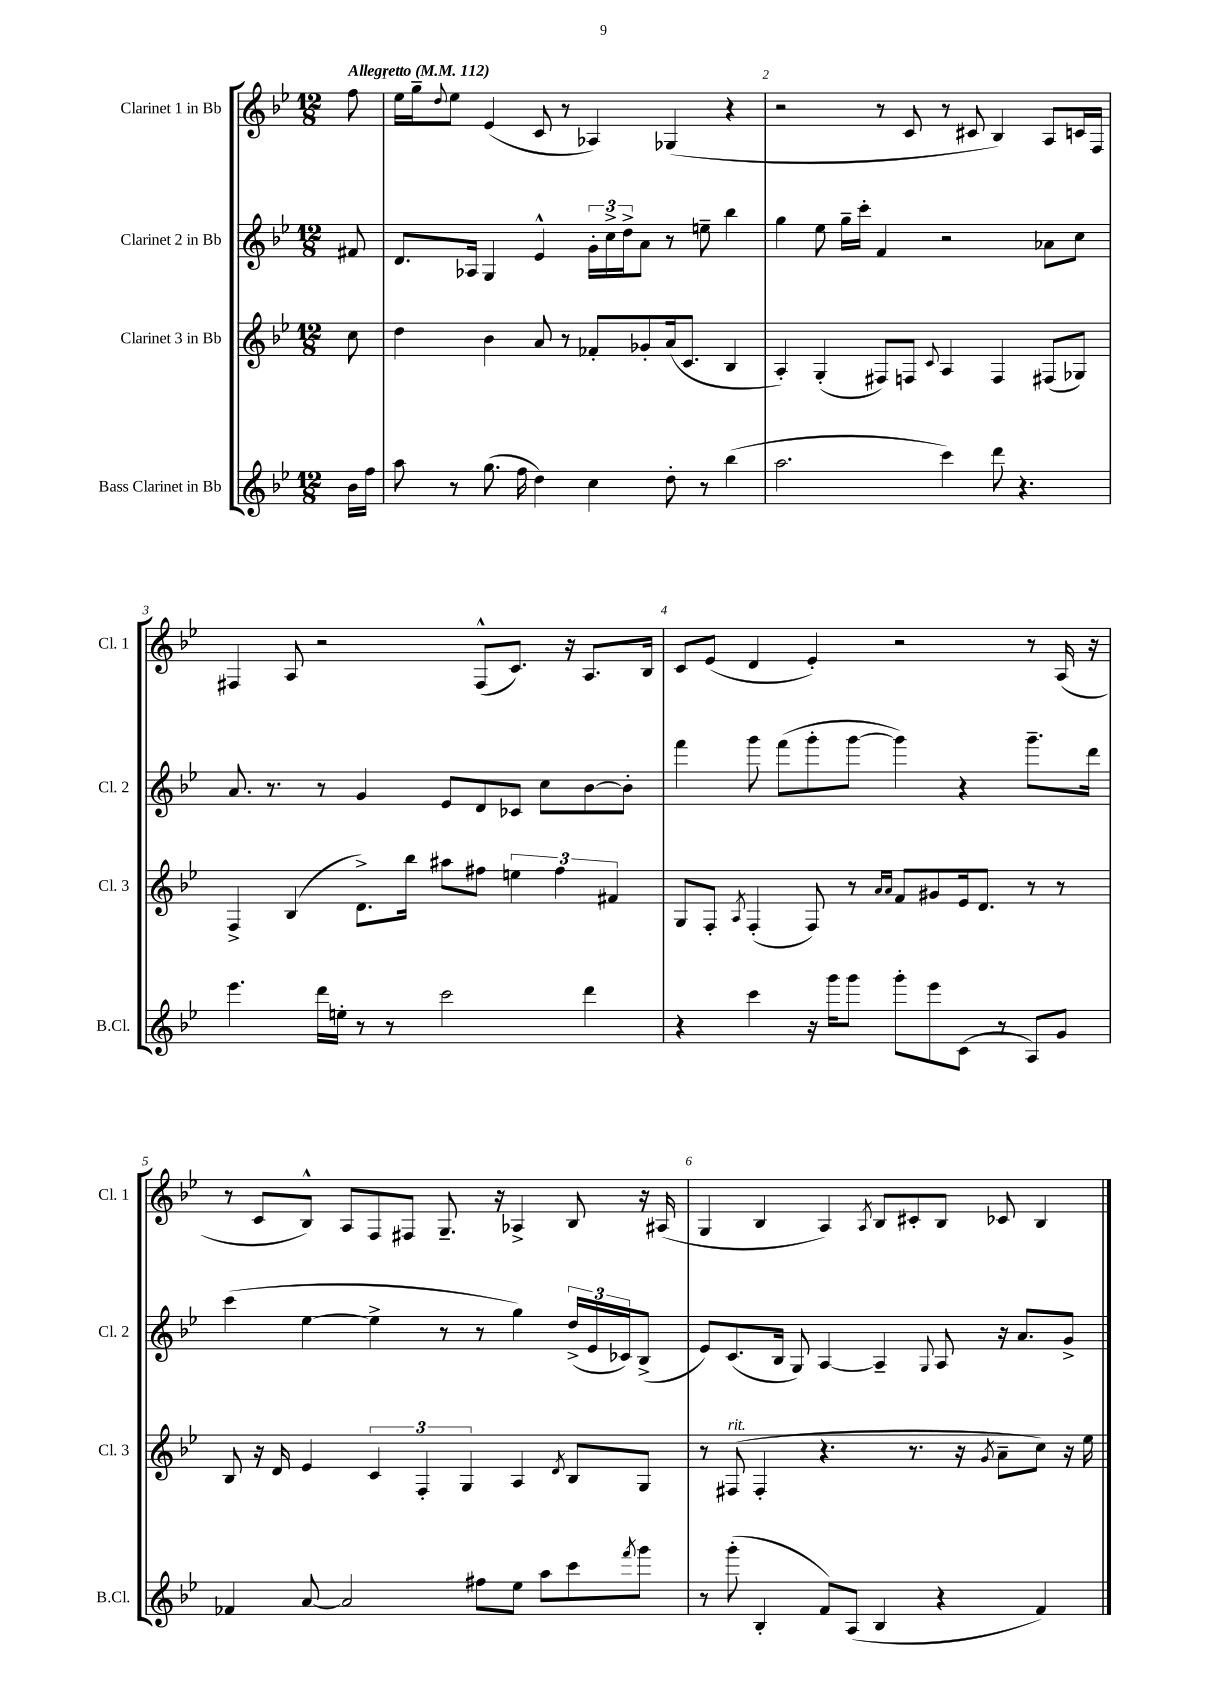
<<
\new StaffGroup <<
\new Staff = "s0" \with { instrumentName = "Clarinet 1 in Bb" shortInstrumentName = "Cl. 1" } {
    \clef treble \key bes \major \numericTimeSignature \time 12/8 \partial 8 \tempo "Allegretto" 4 = 112
    f''8 |
    ees''16 g''16-- \appoggiatura { d''8 } ees''8 ees'4( c'8 r8 aes4) ges4( r4 |
    r2 r8 c'8 r8 cis'8 bes4) a8 c'16 f16 |
    fis4 a8 r2 fis8-^( c'8.) r16 a8. bes16 |
    c'8 ees'8( d'4 ees'4-.) r2 r8 a16( r16 |
    r8 c'8 bes8-^) a8 f8 fis8 g8.-- r16 aes4-> bes8 r16 ais16( |
    g4 bes4 a4) \acciaccatura { a8 } bes8 cis'8-. bes8 ces'8 bes4 \bar "|." |
}
\new Staff = "s1" \with { instrumentName = "Clarinet 2 in Bb" shortInstrumentName = "Cl. 2" } {
    \clef treble \key bes \major \numericTimeSignature \time 12/8 \partial 8
    fis'8 |
    d'8. aes16 g4 ees'4-^ \tuplet 3/2 { g'16-. c''16-> d''16-> } a'8 r8 e''8-- bes''4 |
    g''4 ees''8 g''16-- c'''16-. f'4 r2 aes'8 c''8 |
    a'8. r8. r8 g'4 ees'8 d'8 ces'8 c''8 bes'8~ bes'8-. |
    f'''4 g'''8 f'''8( g'''8-. g'''8~ g'''4) r4 g'''8.-- d'''16 |
    c'''4( ees''4~ ees''4-> r8 r8 g''4) \tuplet 3/2 { d''16->( ees'16 ces'16) } bes8->( |
    ees'8) c'8.( bes16 g8) a4~ a4-- \appoggiatura { g8 } a8 r16 a'8. g'8-> \bar "|." |
}
\new Staff = "s2" \with { instrumentName = "Clarinet 3 in Bb" shortInstrumentName = "Cl. 3" } {
    \clef treble \key bes \major \numericTimeSignature \time 12/8 \partial 8
    c''8 |
    d''4 bes'4 a'8 r8 fes'8-. ges'8-. a'16( c'8. bes4 |
    a4-.) g4-.( fis8) f8 \appoggiatura { c'8 } a4 f4 fis8( ges8) |
    f4-> bes4( d'8.->) bes''16 ais''8 fis''8 \tuplet 3/2 { e''4 fis''4 fis'4 } |
    g8 f8-. \acciaccatura { a8 } f4-.( f8) r8 \grace { a'16 a'16 } f'8 gis'8 ees'16 d'8. r8 r8 |
    bes8 r16 d'16 ees'4 \tuplet 3/2 { c'4 f4-. g4 } a4 \acciaccatura { d'8 } bes8 g8 |
    r8 fis8^\markup { \italic "rit." }( fis4-. r4. r8. r16 \acciaccatura { g'8 } a'8-- c''8) r16 ees''16 \bar "|." |
}
\new Staff = "s3" \with { instrumentName = "Bass Clarinet in Bb" shortInstrumentName = "B.Cl." } {
    \clef treble \key bes \major \numericTimeSignature \time 12/8 \partial 8
    bes'16 f''16 |
    a''8 r8 g''8.( f''16 d''4) c''4 d''8-. r8 bes''4( |
    a''2. c'''4) d'''8 r4. |
    ees'''4. d'''16 e''16-. r8 r8 c'''2 d'''4 |
    r4 c'''4 r16 g'''16 g'''8 g'''8-. ees'''8 c'8( r8 a8) g'8 |
    fes'4 a'8~ a'2 fis''8 ees''8 a''8 c'''8 \acciaccatura { f'''8 } g'''8 |
    r8 g'''8-.( bes4-. f'8) a8( bes4 r4 f'4) \bar "|." |
}
>>
>>
\layout { \context { \Score \override BarNumber.break-visibility = ##(#f #t #t) barNumberVisibility = #all-bar-numbers-visible } }
